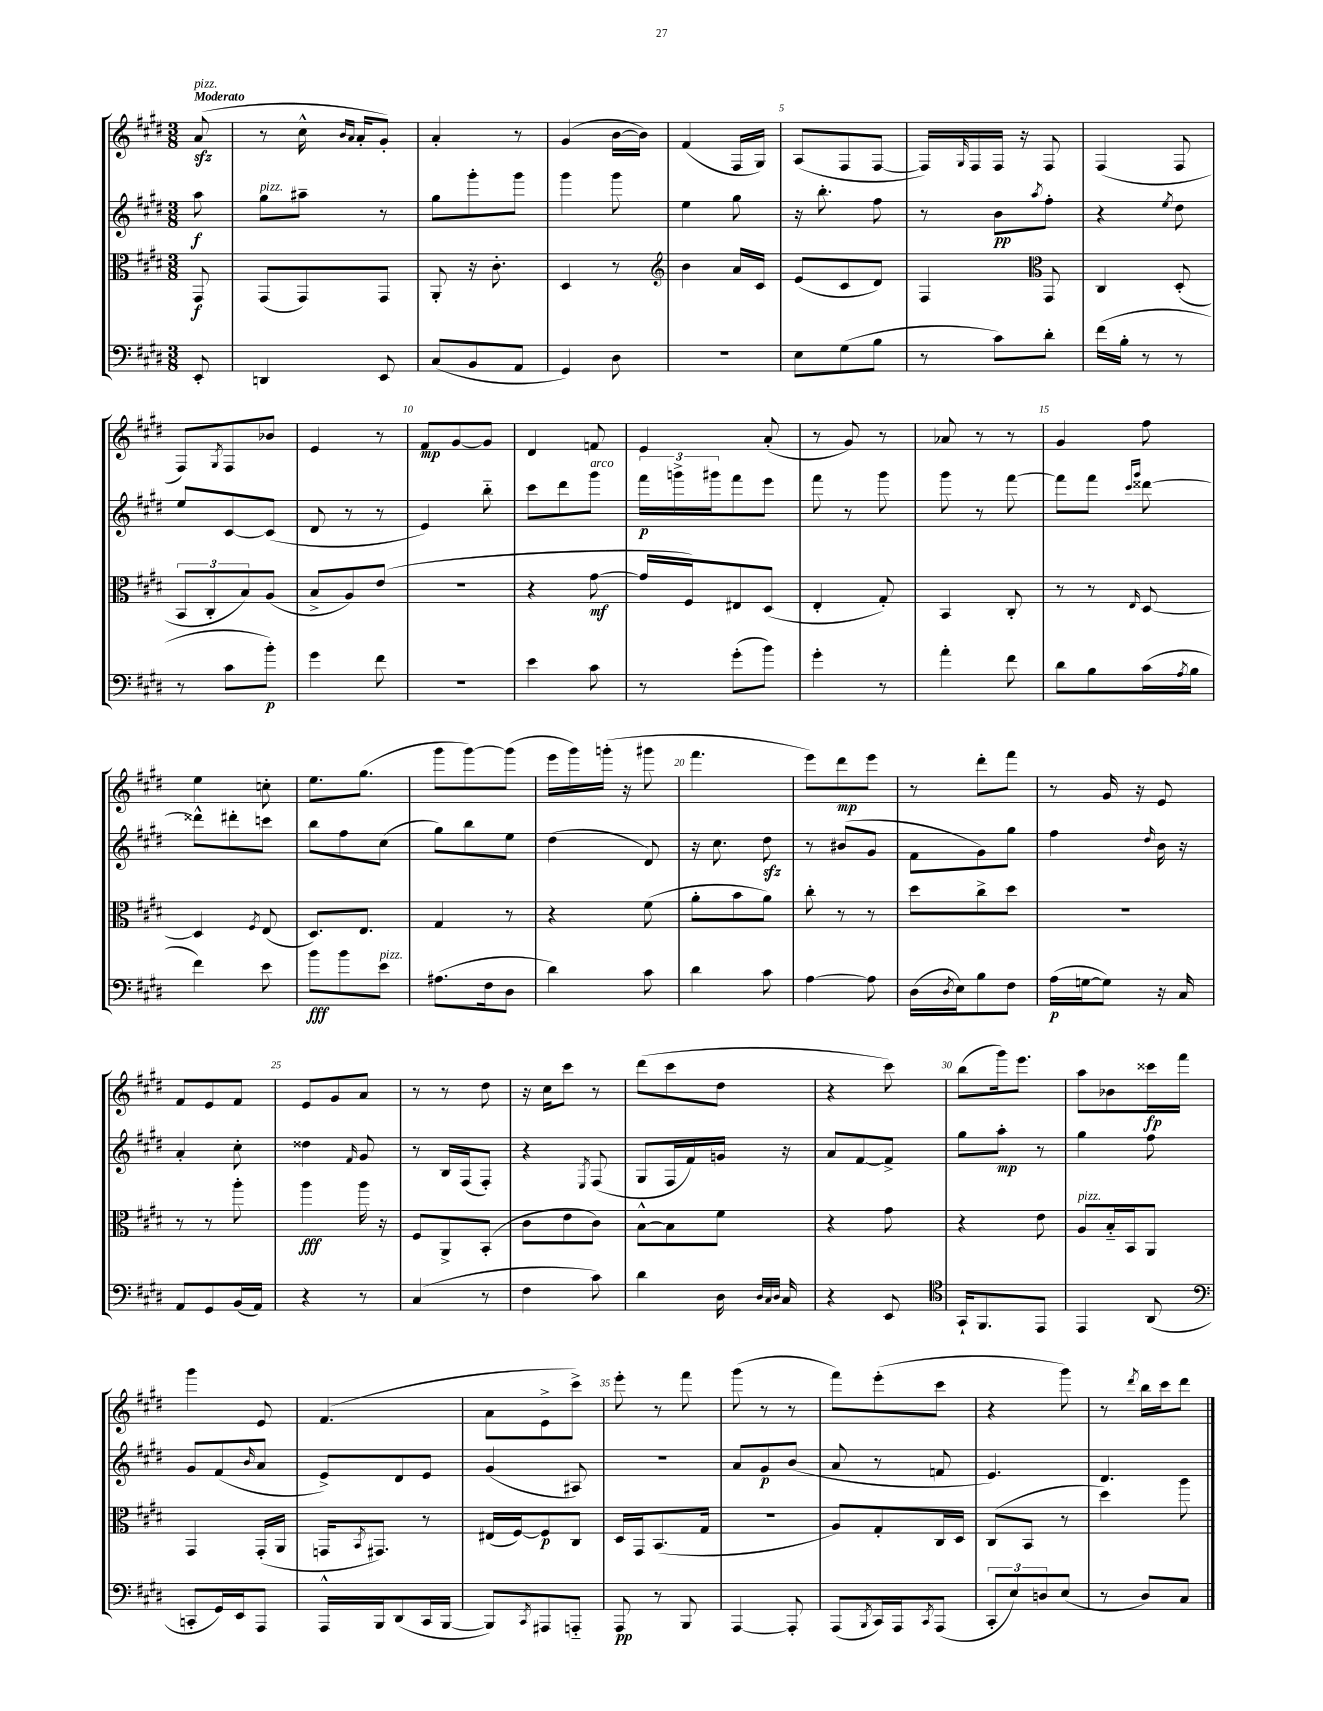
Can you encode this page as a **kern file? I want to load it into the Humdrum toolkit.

**kern	**dynam	**kern	**dynam	**kern	**dynam	**kern	**dynam
*part4	*part4	*part3	*part3	*part2	*part2	*part1	*part1
*staff4	*staff4	*staff3	*staff3	*staff2	*staff2	*staff1	*staff1
*clefF4	*	*clefC3	*	*clefG2	*	*clefG2	*
*k[f#c#g#d#]	*	*k[f#c#g#d#]	*	*k[f#c#g#d#]	*	*k[f#c#g#d#]	*
*M3/8	*	*M3/8	*	*M3/8	*	*M3/8	*
=	=	=	=	=	=	=	=
!	!	!	!	!	!	!LO:TX:a:B:t=Moderato	!
!	!	!	!	!	!	!LO:TX:a:i:t=pizz.	!
8EE'/	.	8GG#/	f	8aa\	f	(8azz/	.
=1	=1	=1	=1	=1	=1	=1	=1
!	!	!	!	!LO:TX:a:i:t=pizz.	!	!	!
4DDn/	.	(8GG#/L	.	8gg#\L	.	8r	.
.	.	8GG#/)	.	8aa#X~\J	.	16cc#^^\	.
.	.	.	.	.	.	16qqb/LL	.
.	.	.	.	.	.	16qqa/JJ	.
.	.	.	.	.	.	16a'/KL	.
8EE/	.	8GG#/J	.	8r	.	8g#'/J)	.
=2	=2	=2	=2	=2	=2	=2	=2
(8C#/L	.	8AA'/	.	8gg#\L	.	4a'/	.
8BB/	.	16r	.	8ggg#'\	.	.	.
.	.	8.c#'\	.	.	.	.	.
8AA/J	.	.	.	8ggg#\J	.	8r	.
=3	=3	=3	=3	=3	=3	=3	=3
4GG#/)	.	4D#/	.	4ggg#\	.	(4g#/	.
8D#\	.	8r	.	8ggg#\	.	[16b\LL	.
.	.	.	.	.	.	16b\JJ])	.
=4	=4	=4	=4	=4	=4	=4	=4
*	*	*clefG2	*	*	*	*	*
4.r	.	4b\	.	4ee\	.	(4f#/	.
.	.	16a/LL	.	8gg#\	.	16F#/LL	.
.	.	16c#/JJ	.	.	.	16G#/JJ)	.
=5	=5	=5	=5	=5	=5	=5	=5
8E\L	.	(8e/L	.	16r	.	(8A/L	.
.	.	.	.	8.bb'\	.	.	.
(8G#\	.	8c#/	.	.	.	8F#/	.
8B\J	.	8d#/J)	.	8ff#\	.	[8F#/J	.
=6	=6	=6	=6	=6	=6	=6	=6
8r	.	4F#/	.	8r	.	16F#/LL])	.
.	.	.	.	.	.	16qqG#/	.
.	.	.	.	.	.	16F#/	.
8c#\L)	.	.	.	8b\L	pp	16F#/JJ	.
.	.	.	.	.	.	16r	.
*	*	*clefC3	*	*	*	*	*
.	.	.	.	8qaa/	.	.	.
8d#'\J	.	8GG#/	.	8ff#'\J	.	8F#/	.
=7	=7	=7	=7	=7	=7	=7	=7
(16f#\LL	.	4C#/	.	4r	.	(4F#/	.
16B'\JJ	.	.	.	.	.	.	.
8r	.	.	.	.	.	.	.
.	.	.	.	8qee/	.	.	.
8r	.	(8D#'/	.	8dd#\	.	8F#/	.
!!LO:LB:g=z
=8	=8	=8	=8	=8	=8	=8	=8
8r	.	12BB/L	.	8ee/L	.	8F#/L)	.
.	.	12C#'/	.	.	.	.	.
.	.	.	.	.	.	8qG#/	.
8c#\L	.	.	.	[8c#/	.	8F#/	.
.	.	12B/)	.	.	.	.	.
8b'\J)	p	(8A/J	.	(8c#/J]	.	8b-X/J	.
=9	=9	=9	=9	=9	=9	=9	=9
4g#\	.	8B^/L	.	8d#/	.	4e/	.
.	.	8A/)	.	8r	.	.	.
8f#\	.	(8e/J	.	8r	.	8r	.
=10	=10	=10	=10	=10	=10	=10	=10
4.r	.	4.r	.	4e/)	.	8f#/L	mp
.	.	.	.	.	.	[8g#/	.
.	.	.	.	8bb\	.	8g#/J]	.
=11	=11	=11	=11	=11	=11	=11	=11
4e\	.	4r	.	8ccc#\L	.	4d#/	.
.	.	.	.	8ddd#\	.	.	.
!	!	!	!	!LO:TX:a:i:t=arco	!	!	!
8c#\	.	[8g#\	mf	8ggg#\J	.	8fn/	.
=12	=12	=12	=12	=12	=12	=12	=12
8r	.	16g#/LL]	.	24fff#\LL	p	4e/	.
.	.	.	.	24gggn^\	.	.	.
.	.	16F#/J)	.	.	.	.	.
.	.	.	.	24ggg#X\J	.	.	.
(8g#'\L	.	8E#X/	.	8fff#\	.	.	.
8b\J)	.	(8D#/J	.	8eee\J	.	(8a'/	.
=13	=13	=13	=13	=13	=13	=13	=13
4g#'\	.	4E'/	.	8fff#\	.	8r	.
.	.	.	.	8r	.	8g#/)	.
8r	.	8G#'/)	.	8ggg#\	.	8r	.
=14	=14	=14	=14	=14	=14	=14	=14
4a'\	.	4BB/	.	8ggg#\	.	8a-X/	.
.	.	.	.	8r	.	8r	.
8f#\	.	8C#'/	.	[8fff#\	.	8r	.
=15	=15	=15	=15	=15	=15	=15	=15
8d#\L	.	8r	.	8fff#\L]	.	4g#/	.
8B\	.	8r	.	8fff#\J	.	.	.
.	.	.	.	16qqccc#/LL	.	.	.
.	.	16qqE/	.	16qqggg#/JJ	.	.	.
(16c#\L	.	[8D#/	.	[8ddd##X\	.	8ff#\	.
8qA/	.	.	.	.	.	.	.
16B\JJ	.	.	.	.	.	.	.
!!LO:LB:g=z
=16	=16	=16	=16	=16	=16	=16	=16
4f#\)	.	4D#/]	.	8ddd##X^^\L]	.	4ee\	.
.	.	.	.	8ddd#X'\	.	.	.
.	.	8qF#/	.	.	.	.	.
8e\	.	(8E/	.	8cccn\J	.	8ccn'\	.
=17	=17	=17	=17	=17	=17	=17	=17
8b\L	fff	8.D#/L)	.	8bb\L	.	8.ee\L	.
8b\	.	.	.	8ff#\	.	.	.
.	.	8.E/J	.	.	.	(8.gg#\J	.
!LO:TX:a:i:t=pizz.	!	!	!	!	!	!	!
8e\J	.	.	.	(8cc#\J	.	.	.
=18	=18	=18	=18	=18	=18	=18	=18
(8.A#X\L	.	4G#/	.	8gg#\L)	.	8ggg#\L	.
.	.	.	.	8bb\	.	[8ggg#\)	.
16F#\k	.	.	.	.	.	.	.
8D#\J	.	8r	.	8ee\J	.	(8ggg#\J]	.
=19	=19	=19	=19	=19	=19	=19	=19
4d#\)	.	4r	.	(4dd#\	.	16eee\LL	.
.	.	.	.	.	.	16ggg#\)	.
.	.	.	.	.	.	(16gggn'\JJ	.
.	.	.	.	.	.	16r	.
8c#\	.	(8f#\	.	8d#/)	.	8ggg#X\	.
=20	=20	=20	=20	=20	=20	=20	=20
4d#\	.	8a'\L	.	16r	.	4.fff#\	.
.	.	.	.	8.cc#\	.	.	.
.	.	8b\	.	.	.	.	.
8c#\	.	8a\J)	.	8dd#zz\	.	.	.
=21	=21	=21	=21	=21	=21	=21	=21
[4A\	.	8cc#'\	.	8r	.	8eee\L)	.
.	.	8r	.	(8b#X/L	.	8ddd#\	mp
8A\]	.	8r	.	8g#/J	.	8eee\J	.
=22	=22	=22	=22	=22	=22	=22	=22
(16D#\LL	.	8dd#\L	.	8f#\L	.	8r	.
8qD#/	.	.	.	.	.	.	.
16E\J)	.	.	.	.	.	.	.
8B\	.	8cc#^\	.	8g#\)	.	8ddd#'\L	.
8F#\J	.	8dd#\J	.	8gg#\J	.	8fff#\J	.
=23	=23	=23	=23	=23	=23	=23	=23
(16A\LL	p	4.r	.	4ff#\	.	8r	.
[16Gn\J	.	.	.	.	.	.	.
8G\J])	.	.	.	.	.	16g#/	.
.	.	.	.	.	.	16r	.
.	.	.	.	16qqdd#/	.	.	.
16r	.	.	.	16b\	.	8e/	.
16C#/	.	.	.	16r	.	.	.
!!LO:LB:g=z
=24	=24	=24	=24	=24	=24	=24	=24
8AA/L	.	8r	.	4a'/	.	8f#/L	.
8GG#/	.	8r	.	.	.	8e/	.
(16BB/L	.	8aa'\	.	8cc#'\	.	8f#/J	.
16AA/JJ)	.	.	.	.	.	.	.
=25	=25	=25	=25	=25	=25	=25	=25
4r	.	4aa\	fff	4dd##X\	.	8e/L	.
.	.	.	.	.	.	8g#/	.
.	.	.	.	16qqf#/	.	.	.
8r	.	16aa\	.	8g#/	.	8a/J	.
.	.	16r	.	.	.	.	.
=26	=26	=26	=26	=26	=26	=26	=26
(4C#/	.	8F#/L	.	8r	.	8r	.
.	.	8AA^/	.	16B/LL	.	8r	.
.	.	.	.	(16F#/J	.	.	.
8r	.	(8BB'/J	.	8F#'/J)	.	8dd#\	.
=27	=27	=27	=27	=27	=27	=27	=27
4F#\	.	8c#\L	.	4r	.	16r	.
.	.	.	.	.	.	16cc#\KL	.
.	.	8e\	.	.	.	8ccc#\J	.
.	.	.	.	8qE/	.	.	.
8c#\)	.	8c#\J)	.	(8F#/	.	8r	.
=28	=28	=28	=28	=28	=28	=28	=28
4d#\	.	[8B^^\L	.	8G#/L	.	(8ddd#\L	.
.	.	8B\]	.	16F#/L	.	8ccc#\	.
.	.	.	.	16f#/)	.	.	.
16D#\	.	8f#\J	.	16gn/JJ	.	8dd#\J	.
32qqD#/LLL	.	.	.	.	.	.	.
32qqC#/	.	.	.	.	.	.	.
32qqD#/JJJ	.	.	.	.	.	.	.
16C#/	.	.	.	16r	.	.	.
=29	=29	=29	=29	=29	=29	=29	=29
4r	.	4r	.	8a/L	.	4r	.
.	.	.	.	[8f#/	.	.	.
8EE/	.	8g#\	.	8f#^/J]	.	8ccc#\)	.
=30	=30	=30	=30	=30	=30	=30	=30
*clefC4	*	*	*	*	*	*	*
16GG#`/KL	.	4r	.	8gg#\L	.	(8bb\L	.
8.FF#/	.	.	.	.	.	.	.
.	.	.	.	8aa'\J	mp	16ggg#\k)	.
.	.	.	.	.	.	8.eee\J	.
8EE/J	.	8e\	.	8r	.	.	.
=31	=31	=31	=31	=31	=31	=31	=31
!	!	!LO:TX:a:i:t=pizz.	!	!	!	!	!
4EE/	.	8A/L	.	4gg#\	.	8aa\L	.
.	.	16B/L	.	.	.	8b-X\	.
.	.	16BB/J	.	.	.	.	.
(8AA/	.	8AA/J	.	8ff#\	.	16ccc##X\L	fp
.	.	.	.	.	.	16fff#\JJ	.
!!LO:LB:g=z
=32	=32	=32	=32	=32	=32	=32	=32
*clefF4	*	*	*	*	*	*	*
8CCn'/L	.	4GG#/	.	8g#/L	.	4ggg#\	.
16GG#/L)	.	.	.	(8f#/	.	.	.
16EE/J	.	.	.	.	.	.	.
.	.	.	.	16qqb/	.	.	.
8AAA/J	.	(16GG#'/LL	.	8a/J	.	8e/	.
.	.	16AA/JJ	.	.	.	.	.
=33	=33	=33	=33	=33	=33	=33	=33
16AAA^^/LL	.	16GGn/KL	.	8e^/L)	.	(4.f#/	.
.	.	8qBB/	.	.	.	.	.
16BBB/J	.	8.GG#X/J)	.	.	.	.	.
(8DD#/	.	.	.	8d#/	.	.	.
16CC#/L	.	8r	.	8e/J	.	.	.
[16BBB/JJ	.	.	.	.	.	.	.
=34	=34	=34	=34	=34	=34	=34	=34
8BBB/L])	.	(16E#X/LL	.	(4g#/	.	8a\L	.
.	.	[16F#/J)	.	.	.	.	.
8qCC#/	.	.	.	.	.	.	.
8AAA#X/	.	8F#/]	p	.	.	8e^\	.
8AAAn/J	.	8C#/J	.	8A#X/)	.	8ccc#^\J)	.
=35	=35	=35	=35	=35	=35	=35	=35
8AAA/	pp	16D#/LL	.	4.r	.	8eee'\	.
.	.	16GG#/J	.	.	.	.	.
8r	.	(8.BB/	.	.	.	8r	.
8BBB/	.	.	.	.	.	8fff#\	.
.	.	16G#/Jk	.	.	.	.	.
=36	=36	=36	=36	=36	=36	=36	=36
[4AAA/	.	4.r	.	8a/L	.	(8ggg#\	.
.	.	.	.	8g#/	p	8r	.
8AAA'/]	.	.	.	(8b/J	.	8r	.
=37	=37	=37	=37	=37	=37	=37	=37
(8AAA/L	.	8A/L)	.	8a/	.	8fff#\L)	.
8qBBB/	.	.	.	.	.	.	.
16CC#/L)	.	8G#'/	.	8r	.	(8eee'\	.
16AAA/J	.	.	.	.	.	.	.
8qCC#/	.	.	.	.	.	.	.
(8AAA/J	.	16C#/L	.	8fn/	.	8ccc#\J	.
.	.	16D#/JJ	.	.	.	.	.
=38	=38	=38	=38	=38	=38	=38	=38
12CC#'/L	.	(8C#/L	.	4.e/)	.	4r	.
12E/)	.	.	.	.	.	.	.
.	.	8BB/J	.	.	.	.	.
12Dn/	.	.	.	.	.	.	.
(8E/J	.	8r	.	.	.	8ggg#\)	.
=39	=39	=39	=39	=39	=39	=39	=39
8r	.	4dd#\)	.	4.d#/	.	8r	.
.	.	.	.	.	.	8qddd#/	.
8D#/L)	.	.	.	.	.	16bb\LL	.
.	.	.	.	.	.	16ccc#\J	.
8C#/J	.	8aa\	.	.	.	8ddd#\J	.
==	==	==	==	==	==	==	==
*-	*-	*-	*-	*-	*-	*-	*-
